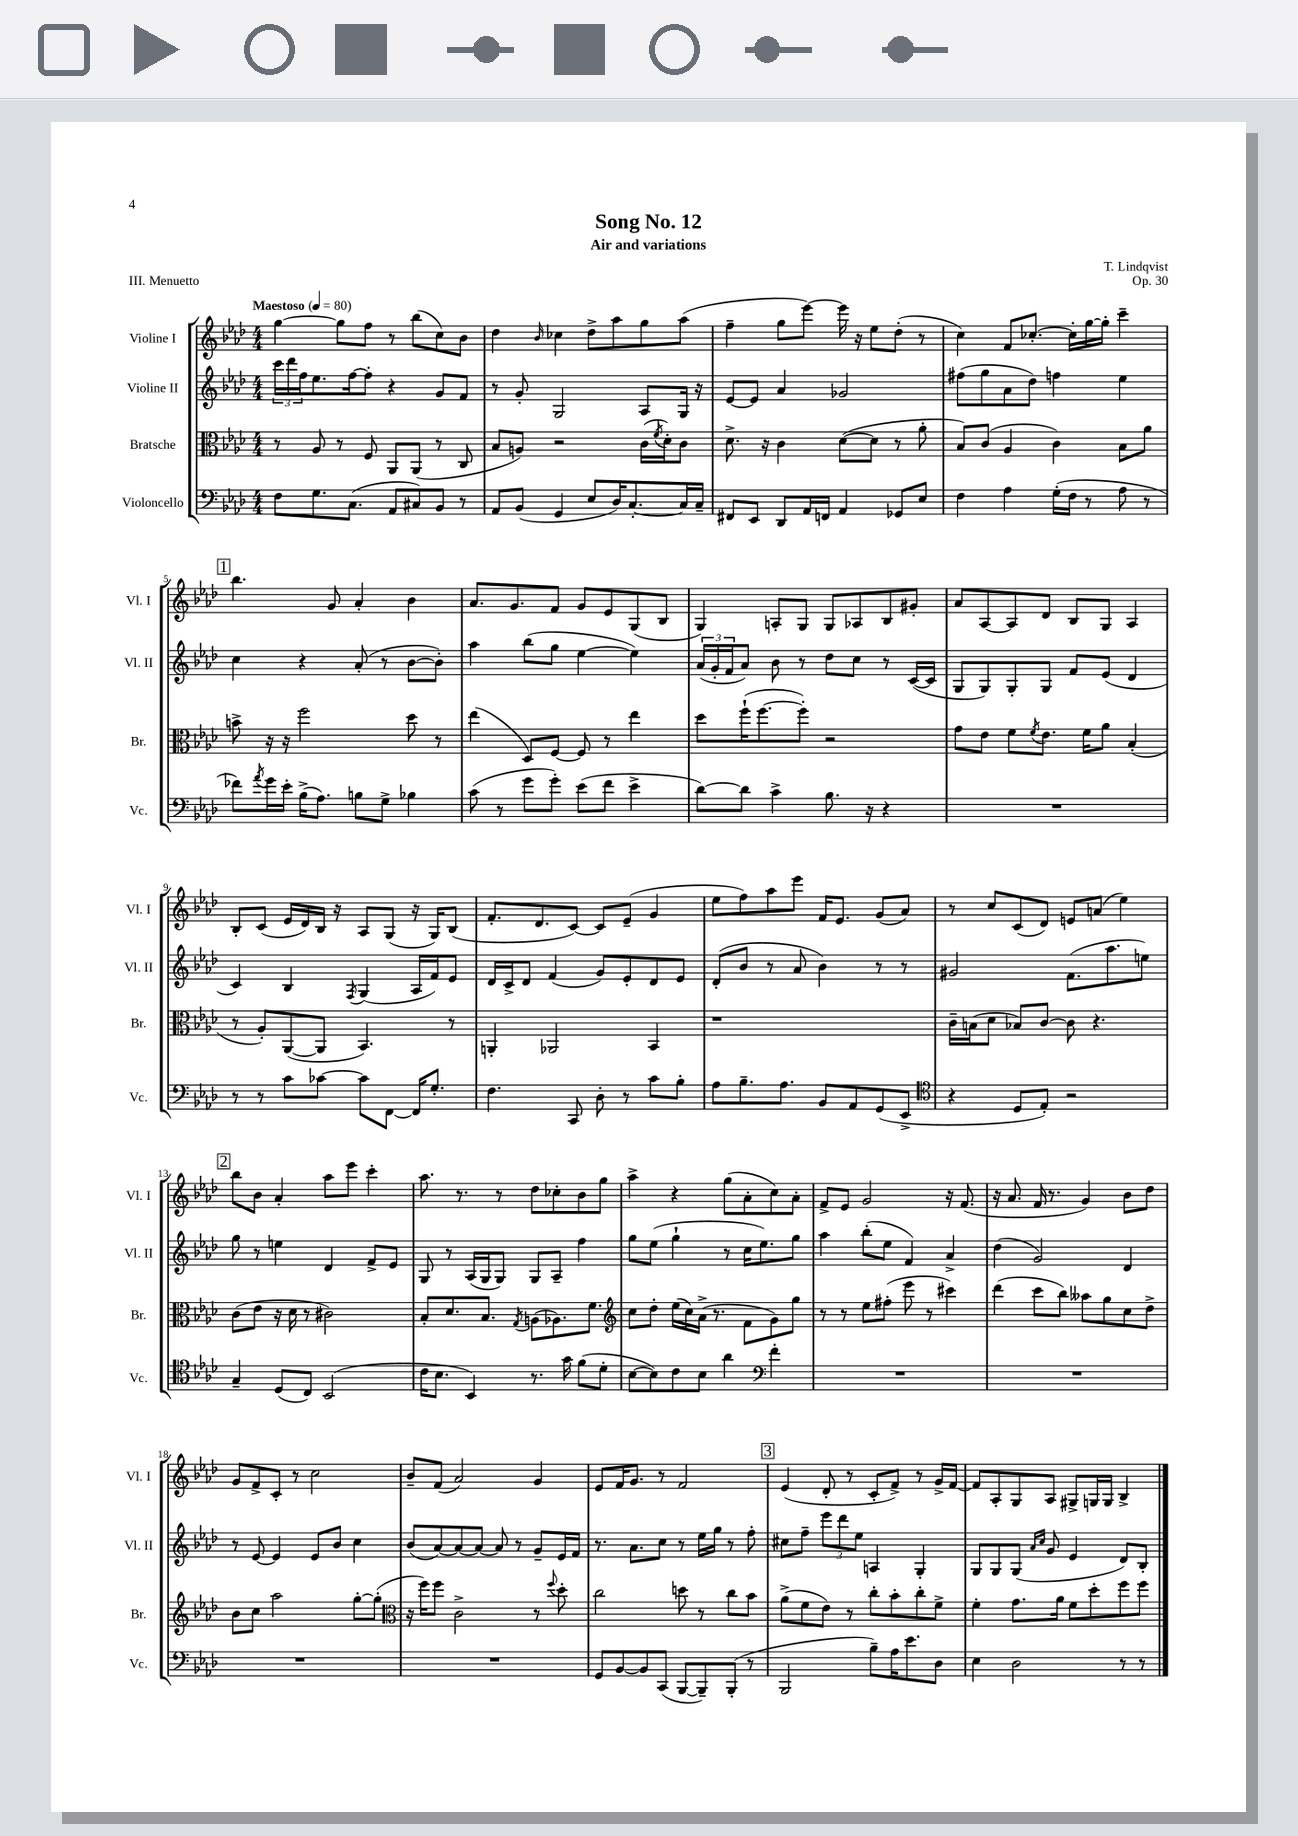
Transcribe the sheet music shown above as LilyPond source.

\header { title = "Song No. 12" composer = "T. Lindqvist" subtitle = "Air and variations" opus = "Op. 30" piece = "III. Menuetto" }
<<
\new StaffGroup <<
\new Staff = "s0" \with { instrumentName = "Violine I" shortInstrumentName = "Vl. I" } {
    \clef treble \key aes \major \numericTimeSignature \time 4/4 \tempo "Maestoso" 4 = 80
    g''4~ g''8 f''8 r8 bes''8( c''8) bes'8 |
    des''4 \grace { bes'16 } ces''4 des''8-> aes''8 g''8 aes''8( |
    f''4-- g''8 ees'''8~) ees'''16 r16 ees''8 des''8-.( r8 |
    c''4) f'8 ces''8.~-. ces''16-. g''16~ g''16-. c'''4-- |
    \mark \markup { \box "1" } bes''4. g'8 aes'4-. bes'4 |
    aes'8. g'8. f'8 g'8 ees'8 g8( bes8 |
    g4) a8-. g8 g8 aes8 bes8 gis'8-. |
    aes'8 aes8~ aes8 des'8 bes8 g8 aes4 |
    bes8-. c'8( ees'16 des'16) bes16 r16 aes8 g8( r16 g16) bes8( |
    f'8.-. des'8. c'8~) c'8 ees'8--( g'4 |
    ees''8 f''8) aes''8 ees'''8 f'16 ees'8. g'8( aes'8) |
    r8 c''8 c'8( des'8) e'8 a'8( ees''4) |
    \mark \markup { \box "2" } bes''8 bes'8 aes'4-. aes''8 ees'''8 c'''4-. |
    aes''8. r8. r8 des''8 ces''8-. bes'8 g''8 |
    aes''4-> r4 g''8( aes'8-. c''8) aes'8-. |
    f'8-> ees'8 g'2 r16 f'8.( |
    r16 aes'8. f'16 r8. g'4) bes'8 des''8 |
    g'8 f'8-> c'8-. r8 c''2 |
    bes'8-- f'8( aes'2) g'4 |
    ees'8 f'16 g'8. r8 f'2 |
    \mark \markup { \box "3" } ees'4( des'8-. r8 c'8-. f'8->) r8 g'16-> f'16~ |
    f'8 aes8-. g8 aes8 gis8-> g16 g16 bes4-> \bar "|." |
}
\new Staff = "s1" \with { instrumentName = "Violine II" shortInstrumentName = "Vl. II" } {
    \clef treble \key aes \major \numericTimeSignature \time 4/4
    \tuplet 3/2 { c'''16 des'''16 f''16 } ees''8. f''16~ f''8-. r4 g'8 f'8 |
    r8 g'8-. g2 aes8 g16 r16 |
    ees'8~ ees'8 aes'4 ges'2 |
    fis''8( g''8 aes'8 des''8) f''4 ees''4 |
    \mark \markup { \box "1" } c''4 r4 aes'8-.( r8 bes'8~ bes'8-.) |
    aes''4 bes''8( g''8 ees''4~ ees''4) |
    \tuplet 3/2 { aes'16( g'16-. f'16 } aes'8) bes'8 r8 des''8 c''8 r8 c'16~( c'16 |
    g8 g8) g8-. g8 f'8 ees'8( des'4 |
    c'4) bes4 \acciaccatura { f8 } g4( aes16 f'16) ees'8 |
    des'16 c'16-> des'8 f'4( g'8) ees'8-. des'8 ees'8 |
    des'8-.( bes'8 r8 aes'8 bes'4) r8 r8 |
    gis'2 f'8.( aes''8. e''8) |
    \mark \markup { \box "2" } g''8 r8 e''4 des'4 f'8-> ees'8 |
    g8 r8 aes16( g16 g8) g8 aes8-- f''4 |
    g''8 ees''8( g''4-! r8 c''16 ees''8.) g''8 |
    aes''4 bes''8-.( ees''8 f'4) aes'4-> |
    des''4( g'2) des'4 |
    r8 ees'8~ ees'4 ees'8 bes'8 c''4 |
    bes'8( aes'8~) aes'8~ aes'8~ aes'8 r8 g'8-- ees'16 f'16 |
    r8. aes'8. c''8 r8 ees''16 g''16 r8 f''8-. |
    \mark \markup { \box "3" } cis''8 f''8-- \tuplet 3/2 { ees'''8 des'''8 ees''8 } a4 g4-. |
    g8 g8 g8( \grace { aes'16 c''16 } g'8 ees'4 des'8) bes8-. \bar "|." |
}
\new Staff = "s2" \with { instrumentName = "Bratsche" shortInstrumentName = "Br." } {
    \clef alto \key aes \major \numericTimeSignature \time 4/4
    r8 aes8 r8 f8 aes,8 aes,8( r8 c8 |
    bes8 a8) r2 c'16( \acciaccatura { f'8 } des'16-.) c'8 |
    des'8.-> r16 c'4 des'8~( des'8 r8 aes'8-. |
    bes8) c'8( aes4 c'4) bes8 aes'8 |
    \mark \markup { \box "1" } b'8-> r16 r16 f''2 des''8 r8 |
    ees''4( des8) f8~ f8 r8 ees''4 |
    des''8 f''16-!( f''8.~ f''8-.) r2 |
    g'8 ees'8 f'8 \acciaccatura { f'8 } ees'8. f'16 aes'8 bes4-.( |
    r8 aes8-.) aes,8~( aes,8 bes,4.) r8 |
    a,4-. aes,2 bes,4 |
    r1 |
    c'16-- b16( des'8 bes8) c'8~ c'8 r4. |
    \mark \markup { \box "2" } c'8( ees'8 r16 des'16 r8 cis'2) |
    bes8-. des'8. bes8. \acciaccatura { g8 } a8( aes8.) f'8. |
    \clef treble c''8 des''8-. ees''16( c''16) aes'16->( r8. f'8 g'8) g''8 |
    r8 r8 ees''8 fis''8-.( ees'''8 r8 cis'''4) |
    des'''4( c'''8 bes''8) aeses''8 g''8 c''8 des''8-> |
    bes'8 c''8 aes''2 g''8~-. g''8-.( |
    \clef alto r16 f''16) f''8 c'2-> r8 \appoggiatura { f''8 } des''8-. |
    c''2 d''8 r8 c''8 bes'8 |
    \mark \markup { \box "3" } aes'8->( f'8 ees'8) r8 c''8-. bes'8-. c''8-. f'8-> |
    f'4-. g'8. aes'16 f'8 des''8-. f''8 f''8 \bar "|." |
}
\new Staff = "s3" \with { instrumentName = "Violoncello" shortInstrumentName = "Vc." } {
    \clef bass \key aes \major \numericTimeSignature \time 4/4
    f8 g8. c8.( aes,8 cis8) bes,8 r8 |
    aes,8 bes,8( g,4 ees8 des16) c8.~-. c16 c16-- |
    fis,8 ees,8 des,8 aes,16 f,16 aes,4 ges,8 ees8 |
    f4 aes4 g16-.( f16 r8 aes8 r8 |
    \mark \markup { \box "1" } fes'8) \acciaccatura { aes'8 } g'16 ees'16-. bes16->( aes8.) b8 g8-> bes4 |
    c'8( r8 g'8 g'8-.) ees'8( f'8 ees'4-> |
    des'8~) des'8 c'4-> bes8. r16 r4 |
    R1 |
    r8 r8 c'8 ces'8~ ces'8 f,8~ f,16 g8.-. |
    f4. c,8 des8-. r8 c'8 bes8-. |
    aes8 bes8.-- aes8. bes,8 aes,8 g,8( ees,8-> |
    \clef tenor r4 des8 ees8-.) r2 |
    \mark \markup { \box "2" } g4-- des8( c8) bes,2( |
    c'16 bes8. bes,4) r8. g'16 f'8( des'8-. |
    bes8~ bes8) c'8 bes8 aes'4 \clef bass f'4-. |
    R1 |
    R1 |
    R1 |
    R1 |
    g,8 bes,8~ bes,8 c,8( bes,,8~ bes,,8--) bes,,8-.( r8 |
    \mark \markup { \box "3" } bes,,2 bes8--) aes16 ees'8. des8 |
    ees4 des2 r8 r8 \bar "|." |
}
>>
>>
